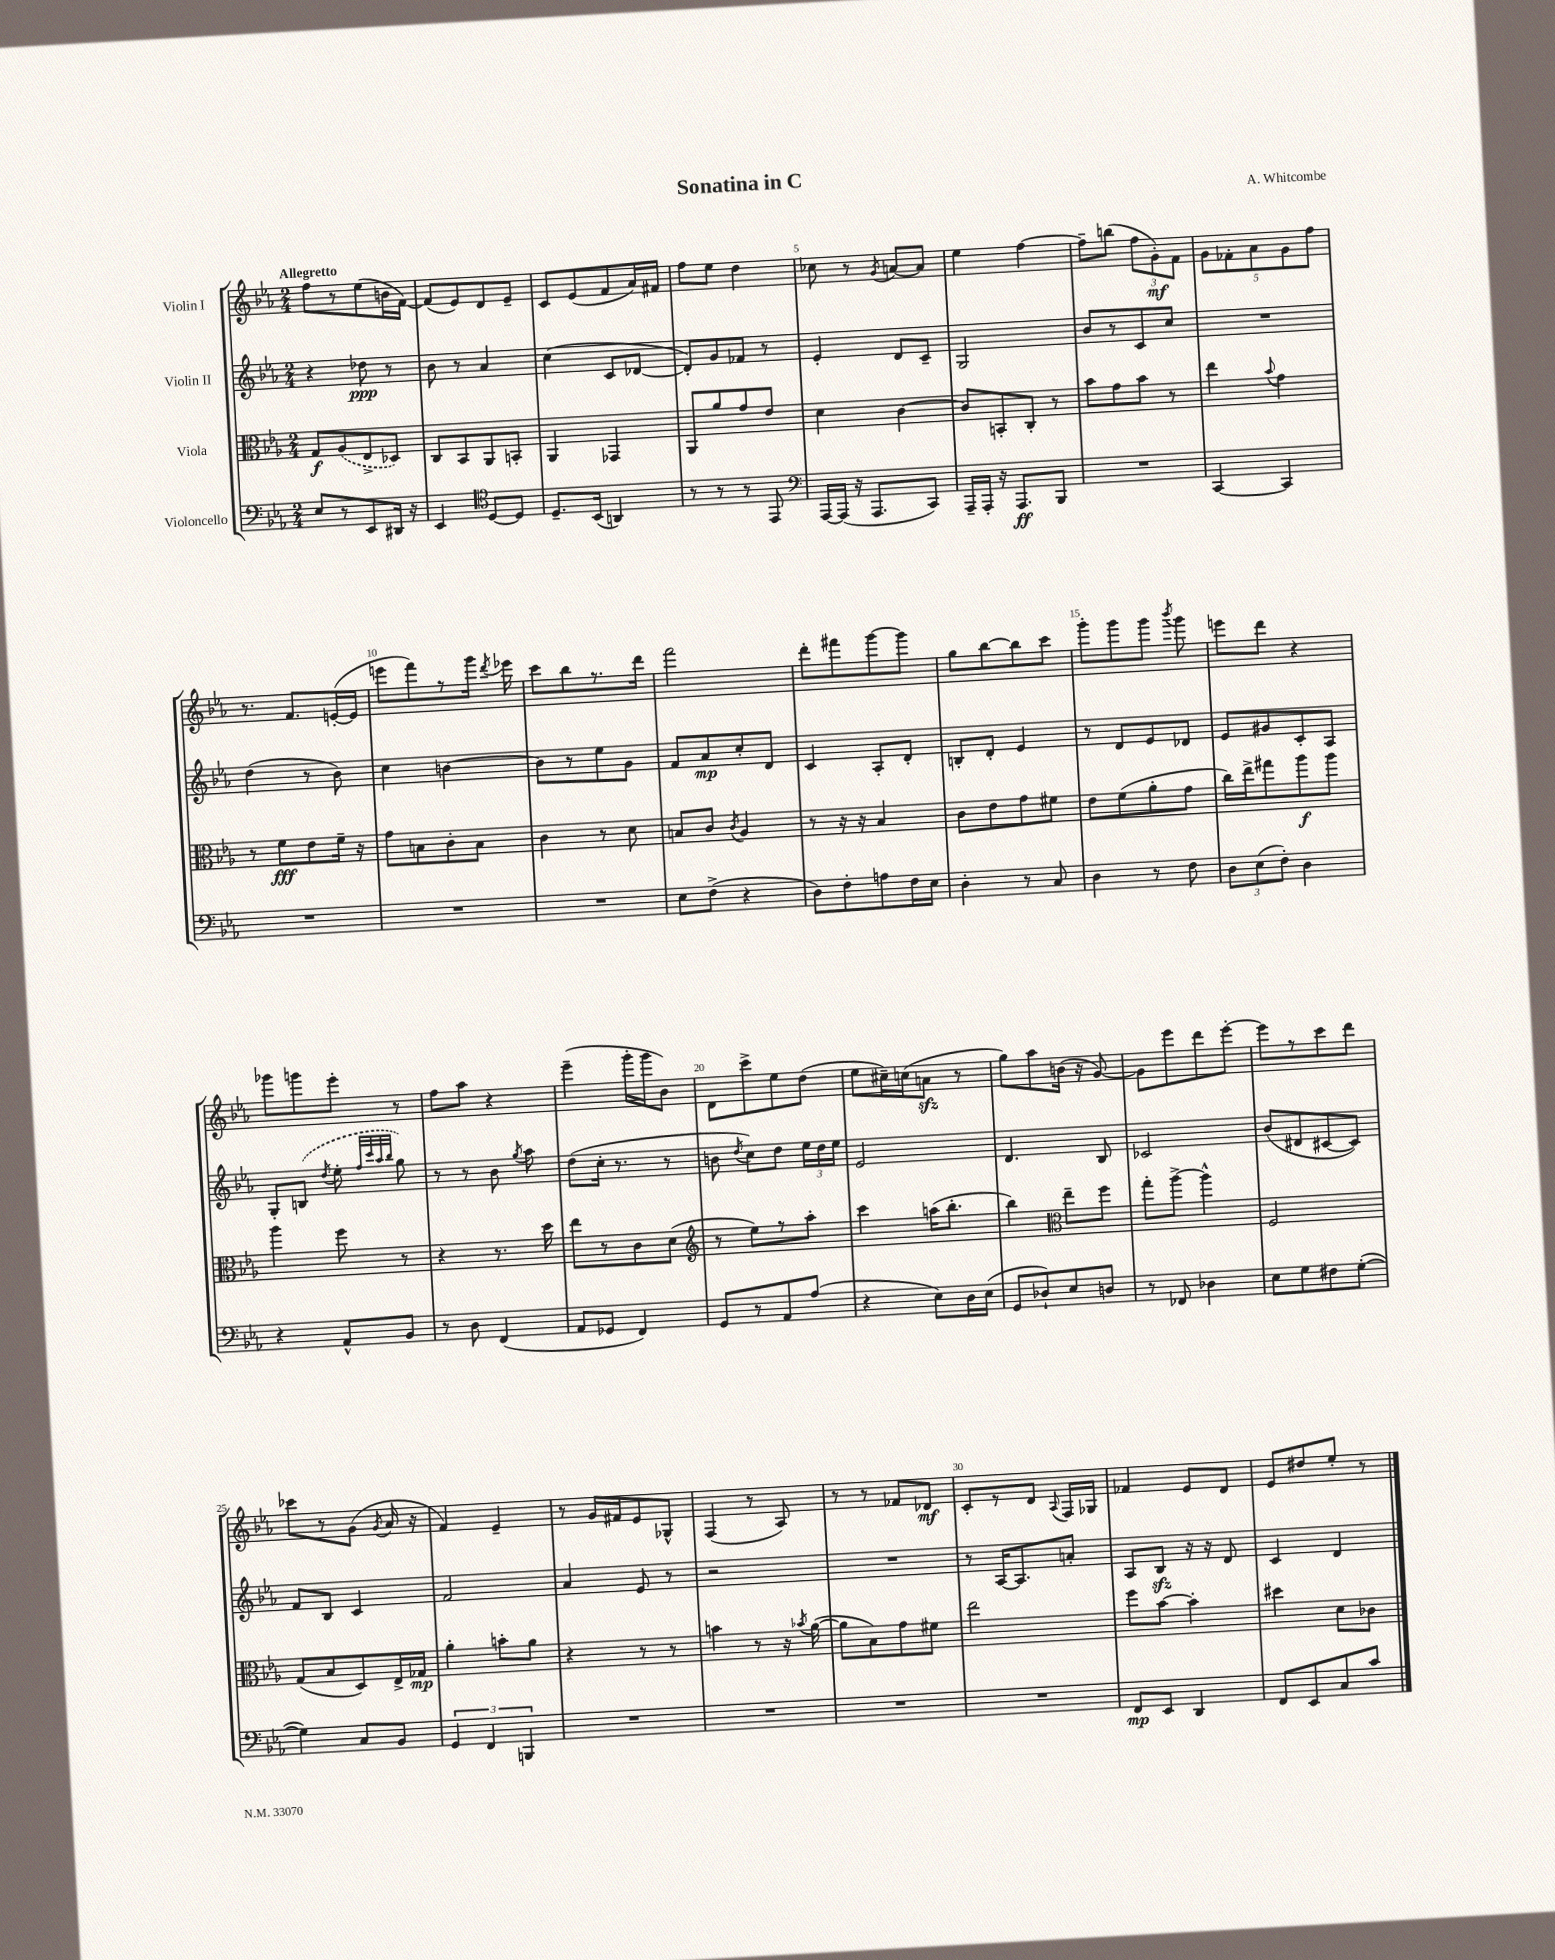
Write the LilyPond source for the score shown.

\header { title = "Sonatina in C" composer = "A. Whitcombe" }
<<
\new StaffGroup <<
\new Staff = "s0" \with { instrumentName = "Violin I" } {
    \clef treble \key ees \major \numericTimeSignature \time 2/4 \tempo "Allegretto"
    \autoBeamOff f''8[ r8 ees''8( b'16 f'16]~) |
    f'8[( ees'8) d'8 ees'8]-- |
    c'8[ ees'8( f'8 aes'16) fis'16] |
    f''8[ ees''8] d''4 |
    ces''8 r8 \acciaccatura { g'8 } a'8[~ a'8] |
    ees''4 f''4~ |
    f''8[-- b''8]( \tuplet 3/2 { f''8[ g'8-.\mf) f'8] } |
    \tuplet 5/4 { g'8[ fes'8-. aes'8 g'8 f''8] } |
    r8. f'8.[ e'16~-.( e'16] |
    e'''8[ f'''8) r8 g'''16] \acciaccatura { d'''8 } ees'''16 |
    c'''8[ bes''8 r8. d'''16] |
    f'''2 |
    d'''8[-. fis'''8 g'''8~ g'''8] |
    g''8[ bes''8~ bes''8 c'''8] |
    g'''8[-. g'''8 g'''8] \acciaccatura { bes'''8 } g'''8 |
    e'''8[ d'''8] r4 |
    ges'''8[ g'''8 ees'''8]-. r8 |
    f''8[ aes''8] r4 |
    ees'''4--( g'''16[-. g'''16 bes'8]) |
    d'8[ c'''8-> ees''8 d''8]( |
    ees''8[ cis''16--) c''16( a'8]\sfz r8 |
    g''8[) aes''8 b'16]( r16 g'8~) |
    g'8[ ees'''8 d'''8 ees'''8]~-. |
    ees'''8[ r8 c'''8 d'''8] |
    ces'''8[ r8 g'8]( \acciaccatura { g'8 } aes'16 r16 |
    f'4) ees'4-- |
    r8 g'16[ fis'16 ees'8 ges8]-^ |
    f4( r8 aes8) |
    r8 r8 fes'8[ des'8]\mf |
    c'8[-. r8 d'8] \appoggiatura { aes8 } f16[ ges16] |
    fes'4 ees'8[ d'8] |
    ees'8[ dis''8 ees''8]-. r8 \bar "|." |
}
\new Staff = "s1" \with { instrumentName = "Violin II" } {
    \clef treble \key ees \major \numericTimeSignature \time 2/4
    \autoBeamOff r4 des''8\ppp r8 |
    bes'8 r8 aes'4 |
    c''4( c'8[ des'8]~ |
    des'8[-.) g'8 fes'8] r8 |
    ees'4-. d'8[ c'8]-- |
    g2 |
    bes'8[ r8 c'8 c''8] |
    R2 |
    d''4( r8 bes'8) |
    c''4 b'4~ |
    b'8[ r8 ees''8 g'8] |
    f'8[ aes'8\mp c''8-. d'8] |
    c'4 aes8[-. d'8]-. |
    b8[-. d'8]-. ees'4 |
    r8 d'8[ ees'8 des'8] |
    ees'8[ gis'8 c'8-. aes8] |
    g8[-. \once \slurDashed b8]( \acciaccatura { d''8 } ees''8-. \grace { f''32[ c'''32 aes''32 bes''32] } g''8) |
    r8 r8 bes'8 \acciaccatura { g''8 } aes''8 |
    d''8[( c''16]-. r8. r8 |
    b'8 \acciaccatura { d''8 } c''8[) d''8] \tuplet 3/2 { ees''16[ d''16 ees''16] } |
    ees'2 |
    d'4. bes8 |
    ces'2 |
    bes'8[( dis'8 cis'8~ cis'8]) |
    f'8[ bes8] c'4 |
    f'2 |
    aes'4 ees'8 r8 |
    r2 |
    R2 |
    r8 aes16[~ aes8. a'8]-. |
    aes8[ bes8]\sfz r16 r16 d'8 |
    c'4 d'4 \bar "|." |
}
\new Staff = "s2" \with { instrumentName = "Viola" } {
    \clef alto \key ees \major \numericTimeSignature \time 2/4
    \autoBeamOff g8[\f \once \slurDashed aes8( ees8-> des8]) |
    c8[ bes,8 aes,8 b,8]-. |
    aes,4 ges,4 |
    aes,8[ aes'8 g'8 ees'8] |
    d'4 c'4~ |
    c'8[ b,8-. c8]-. r8 |
    bes'8[ g'8 bes'8] r8 |
    ees''4 \appoggiatura { bes'8 } g'4 |
    r8 f'8[\fff ees'8 f'16]-- r16 |
    g'8[ b8 c'8-. b8] |
    c'4 r8 d'8 |
    b8[ c'8] \acciaccatura { c'8 } aes4 |
    r8 r16 r16 bes4 |
    c'8[ ees'8 g'8 fis'8] |
    ees'8[ f'8( aes'8-. g'8] |
    c''16[) ees''16-> gis''8 aes''8\f aes''8] |
    aes''4 f''8 r8 |
    r4 r8. d''16 |
    ees''8[ r8 c'8 d'8]( |
    \clef treble r8 ees''8[) r8 aes''8]-. |
    c'''4 a''16[( bes''8.]-. |
    bes''4) \clef alto ees''8[-- f''8] |
    g''8[-. aes''8]~-> aes''4-^ |
    f2 |
    g8[( bes8 d8) ees16-> ges16]\mp |
    aes'4-. b'8[-. aes'8] |
    r4 r8 r8 |
    b'4 r8 r16 \acciaccatura { bes'8 } aes'16~( |
    aes'8[ bes8) g'8 fis'8] |
    ees''2 |
    f''8[ bes'8]~ bes'4-. |
    dis''4 d'8[ ces'8] \bar "|." |
}
\new Staff = "s3" \with { instrumentName = "Violoncello" } {
    \clef bass \key ees \major \numericTimeSignature \time 2/4
    \autoBeamOff ees8[ r8 ees,8 dis,16] r16 |
    ees,4 \clef tenor d8[~ d8] |
    d8.[-- bes,16]( a,4) |
    r8 r8 r8 ees,8 |
    \clef bass aes,,16[~ aes,,16]( r16 aes,,8.[ c,8]) |
    aes,,16[-- aes,,16]-. r16 aes,,8.[\ff bes,,8] |
    R2 |
    c,4~ c,4 |
    R2 |
    R2 |
    R2 |
    ees8[ f8]->( r4 |
    d8[) f8-. a8 f16 ees16] |
    d4-. r8 c8 |
    d4 r8 f8 |
    \tuplet 3/2 { d8[ ees8( f8]-.) } d4 |
    r4 aes,8[-^ bes,8] |
    r8 d8 f,4( |
    aes,8[ ges,8] f,4) |
    g,8[ r8 aes,8 aes8]( |
    r4 ees8[) d16 ees16]( |
    g,8[ des8-!) ees8 d8] |
    r8 fes,8 des4 |
    ees8[ g8 fis8 g8]~-.( |
    g4) c8[ bes,8] |
    \tuplet 3/2 { g,4 f,4 b,,4 } |
    R2 |
    R2 |
    R2 |
    R2 |
    f,8[\mp ees,8] d,4 |
    f,8[ ees,8 c8 c'8] \bar "|." |
}
>>
>>
\layout { \context { \Score \override BarNumber.break-visibility = ##(#f #t #t) barNumberVisibility = #(every-nth-bar-number-visible 5) } }
